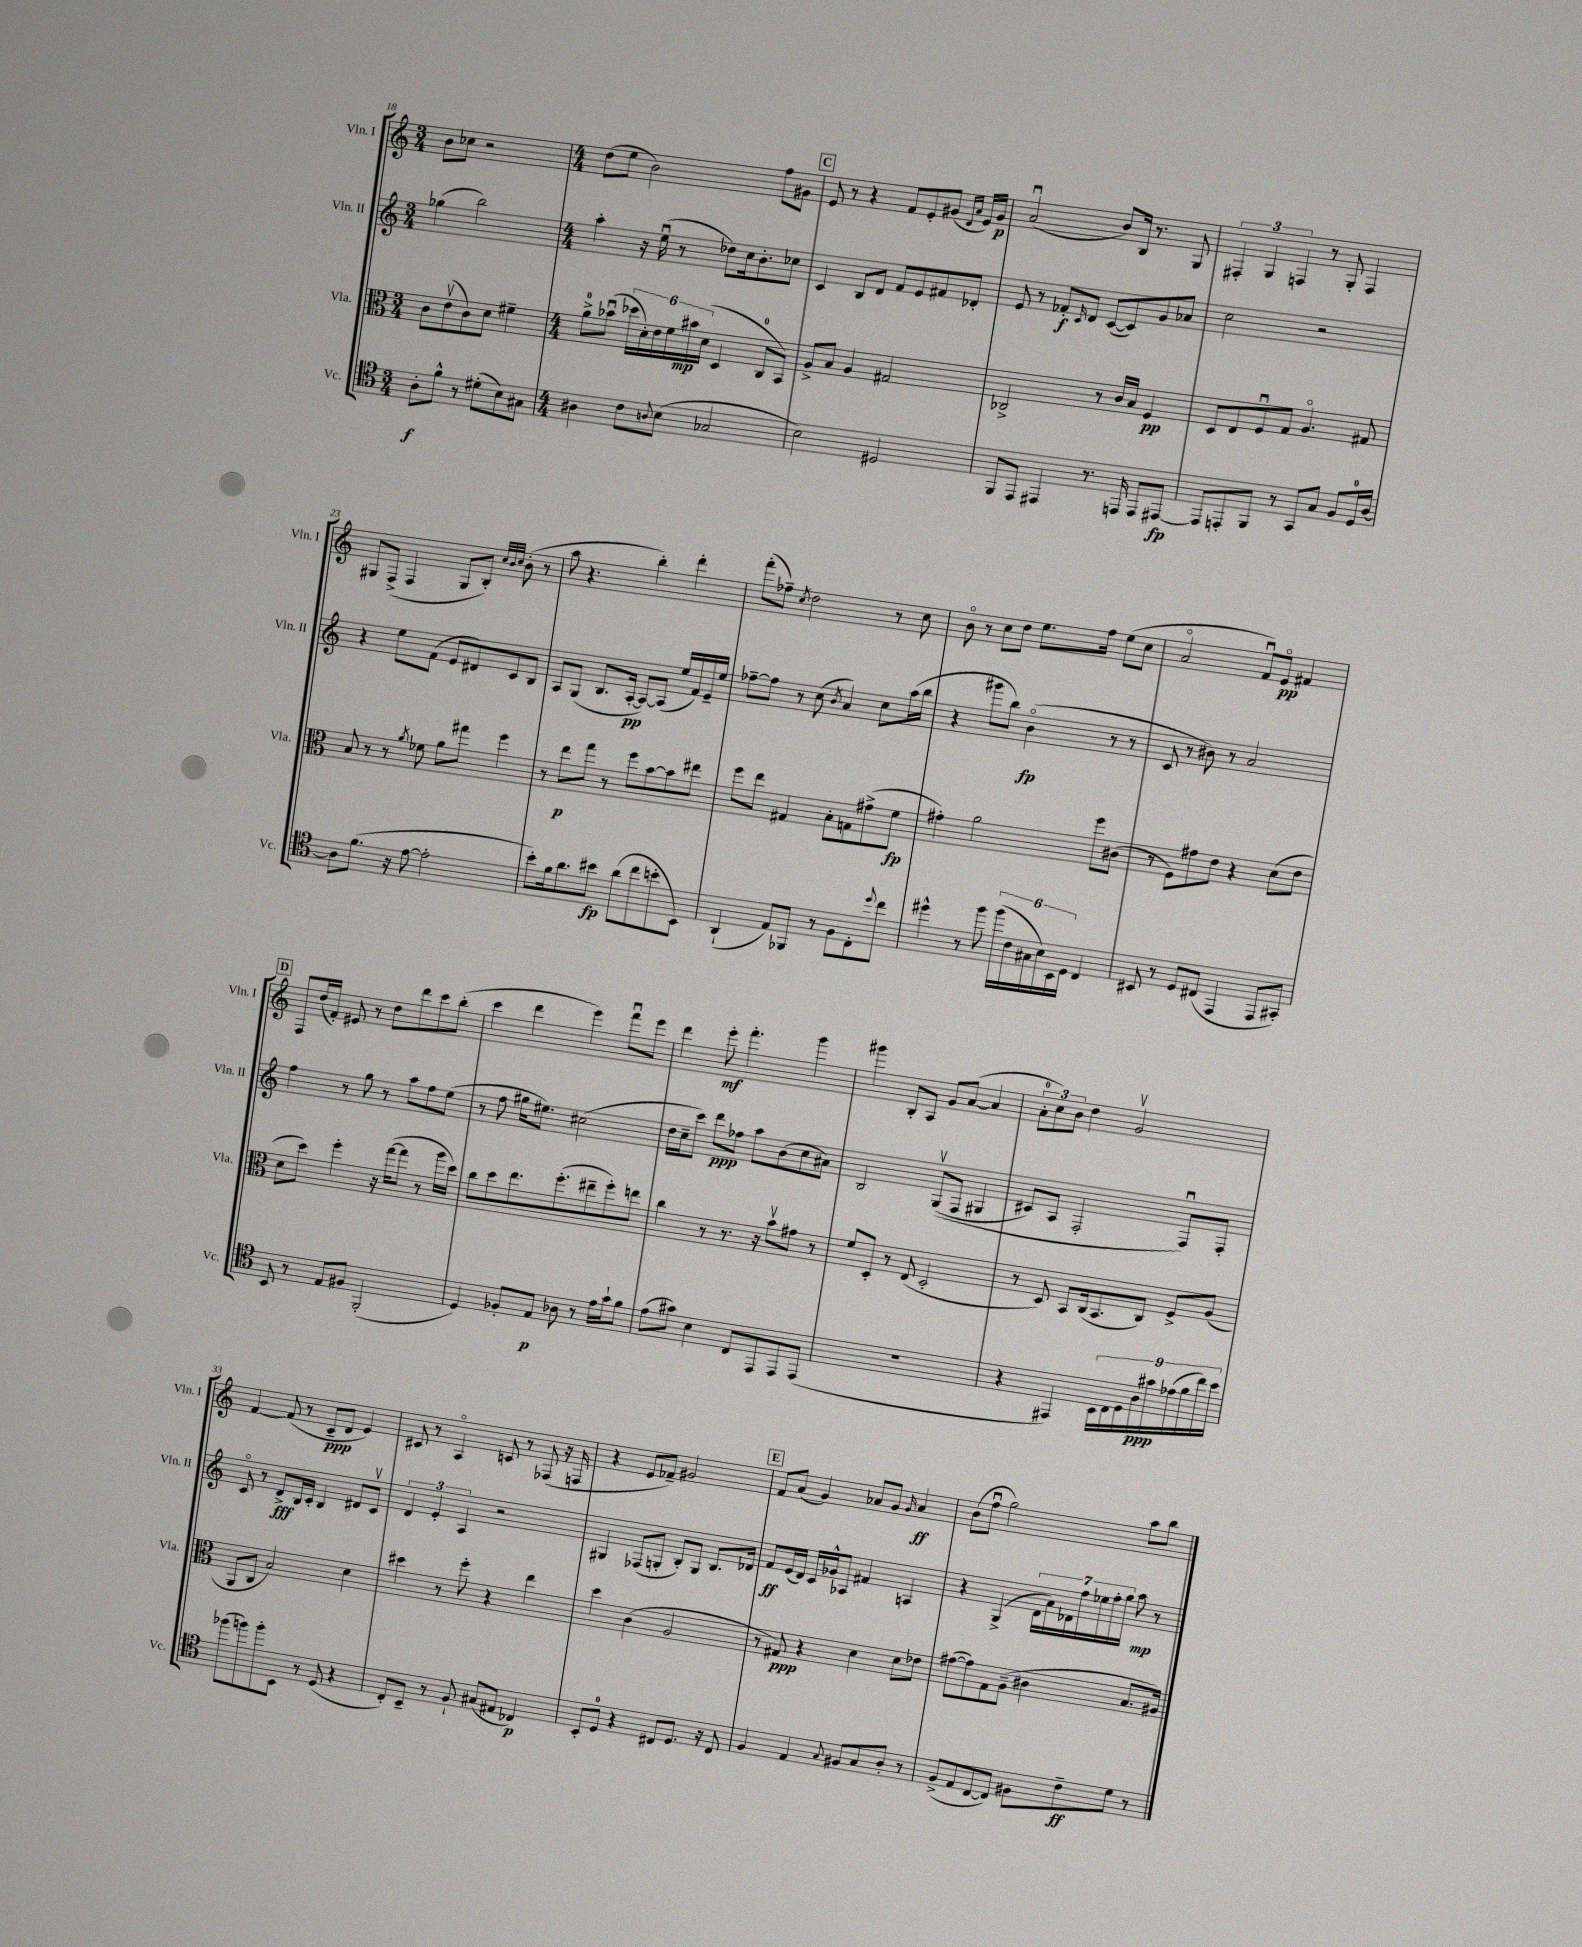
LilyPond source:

<<
\new StaffGroup <<
\new Staff = "s0" \with { instrumentName = "Vln. I" shortInstrumentName = "Vln. I" } {
    \clef treble \key c \major \numericTimeSignature \time 3/4
    b'8 ces''8 r2 |
    \numericTimeSignature \time 4/4 d''8( e''8 b'2) f''8 gis'8 |
    \mark \markup { \box "C" } e'8 r8 r4 f'8 e'8-. gis'8( \grace { d'16 a'16 } e'16) gis'16\p |
    a'2\downbow( b'8) b16 r8. g8 |
    \tuplet 3/2 { fis4-. g4 f4 } r8 g8-. f4 |
    gis8 f8->( f4 gis8 b8-.) \grace { c''32 b'32 c''32 } b'8-.( r8 |
    a''8 r4. b''4-.) d'''4-. |
    f'''8-.( fes''8--) \acciaccatura { c''8 } d''2 r8 c''8 |
    b'8\flageolet r8 c''8 d''8 e''8. f''16 e''8( c''8 |
    a'2\flageolet f'8\downbow) e'8\flageolet\pp fis'4 |
    \mark \markup { \box "D" } f8 d''16( f'16-.) eis'8 r8 d''8 d'''8 c'''8 b''8-.( |
    c'''4 d'''4 e'''4) f'''8\downbow e'''8 |
    d'''4 e'''8-.\mf f'''4.-. g'''4 |
    gis'''4 b8-. a8 g'8 a'8~( a'4 |
    \tuplet 3/2 { a'8-0-. c''8) b'8 } d''4 g'2\upbow |
    f'4~ f'8( r8 c'8--\ppp d'8 e'4) |
    cis'8 r8 a4\flageolet c'8 r8 fes8( r16 f16 |
    r4 e'8 fes'8--) gis'2 |
    \mark \markup { \box "E" } f'8 a'8( g'4) aes'8 g'8 \grace { g'16 } aes'4\ff |
    b'8( f''8\downbow g''2) a''8 b''8 \bar "|." |
}
\new Staff = "s1" \with { instrumentName = "Vln. II" shortInstrumentName = "Vln. II" } {
    \clef treble \key c \major \numericTimeSignature \time 3/4
    ges''4( b''2) |
    \numericTimeSignature \time 4/4 a''4-. r16 e''16\downbow( r8 des''8) c''16 b'8.-. ces''8 |
    \mark \markup { \box "C" } c'4 b8 d'8 f'8 e'8 fis'8 des'8-. |
    e'8 r8 fes'8-.\f \grace { c'16 } d'8 c'8~( c'8) g'8 aes'8 |
    c''2 r2 |
    r4 e''8 f'8( e'8 dis'8) c'8 b8 |
    a8 g8( b8. a16~-.\pp a8~) a8( e''16 f'16) e'16-- e''16 |
    fes''8~-- fes''8 r8 c''8( \acciaccatura { b'8 } a'4) c''8 a''16( b''16 |
    r4 gis'''8 b''8) b'4\flageolet\fp( r8 r8 |
    c'8 r8 bis'8) r8 a'2 |
    \mark \markup { \box "D" } f''4 r8 g''8 r8 a''8 f''8 e''8( |
    r8 f''8 gis''16 eis''8.) cis''2( |
    d''16 c''16-- c'''8) d'''8\ppp fes''8 a''8 b'8( c''8 ais'8) |
    b2 g8\upbow(\( f8 gis4 |
    cis'8) a8 f2-. f8\downbow\) f8-. |
    c'8\flageolet r8 d'8->\fff b16 c'16-. b4 dis'8 c'8\upbow |
    \tuplet 3/2 { d'4 e'4-. a4 } r2 |
    gis4 fes8( g8-. b8-.) g8 b8. des'16 |
    \mark \markup { \box "E" } f'8\ff e'16( d'16) c'16 ges'16-^ aes8 fis'4 a4 |
    r4 g4->( \tuplet 7/4 { d'16 a'16) des'16 f''16 ees''16 f''16-. g''16 } a''8\mp r8 \bar "|." |
}
\new Staff = "s2" \with { instrumentName = "Vla." shortInstrumentName = "Vla." } {
    \clef alto \key c \major \numericTimeSignature \time 3/4
    c'8 e'8\upbow( c'8) d'8 fis'4-- |
    \numericTimeSignature \time 4/4 a'8-0-> bes'8\downbow( \tuplet 6/4 { des''16 d'16-.) e'16 f'16 bis'16\mp d'16( } d4 c8-0 b,8) |
    \mark \markup { \box "C" } a8-> b8 a4 gis2 |
    ces2-> r8 c'16 b16 f4\pp |
    d8 e8 f8\downbow g8 a4.\flageolet gis8 |
    b8 r8 r8 \acciaccatura { a'8 } fes'8 a'8 gis''8 f''4 |
    r8 e''8\p g''8 r8 f''8 b'8~ b'8 eis''8 |
    f''8 e''8 gis4 b8-. g8 gis'8->( f'8\fp |
    gis'4-.) a'2 f''8 cis'8( |
    r8 f8) gis'8 e'8 r4 d'8( e'8 |
    \mark \markup { \box "D" } d'8 d''8) f''4-. r16 g''16~( g''8 r8 a''16 d''16) |
    c''8 d''8 e''8. f''8.-.( eis''8-- f''8-.) e''8 |
    c''4 r8 r8. r16 b'8\upbow gis'8 r8 |
    f'8 d8-. r8 e8( d2-. |
    r8 d8) b,8 c16( b,8. c8) f8-> a8( |
    a,8 c8 b2) d'4 |
    dis''4 r8 f''8-. r4 e''4 |
    d''4 c'4( a2 |
    \mark \markup { \box "E" } r8 gis8\ppp) r4 d'4 d'8 ees'8 |
    gis'8~( gis'8) g8 a8--( cis'4 b8. ais16) \bar "|." |
}
\new Staff = "s3" \with { instrumentName = "Vc." shortInstrumentName = "Vc." } {
    \clef tenor \key c \major \numericTimeSignature \time 3/4
    a8-.\f f'8-^ r8 dis'8-.( b8) gis8 |
    \numericTimeSignature \time 4/4 ais4 c'8 \appoggiatura { a8 } b8( ges2 |
    \mark \markup { \box "C" } b2) dis2 |
    f,8 e,8 eis,4 r8. e,16 e,8 eis,8~\fp |
    eis,8 e,8-. f,8 r8 g,8 g8 f8 d16-0 a16~ |
    a8 f'8.( r16 e'8~ e'2-. |
    b'8-.) f'16 a'8. bis'8\fp a'8( c''8 b'8-. b,8) |
    a,4-!( e8) fes,8 r8 f8 c8-. \appoggiatura { d''8 } c''8 |
    dis''4-^ r8 f''8 \tuplet 6/4 { f''16( c'16 gis16 b16) b,16 d16 } c4 |
    bis,8 r8 d8 cis8( e,4 e,8 gis,8-.) |
    \mark \markup { \box "D" } b,8 r8 e8 fis8 f,2-.( |
    d4) fes8-. e8\p aes8 r8 e'16 g'16-! f'8 |
    e'8( gis'8) b4 c8 e,8 e,8 e,8( |
    R1 |
    r4 eis,4) \tuplet 9/8 { b,16 c16 d16 a16\ppp gis'16 ees'16( f'16 c''16) b'16 } |
    fes''8( f''8) f''8-. b,8 r8 d8( r4 |
    c8-.) b,8-- r8 f8-! gis8( eis8 ces4\p) |
    b,8-. d8-0 r4 cis8 d8. r16 cis8 |
    \mark \markup { \box "E" } f4 e4 \appoggiatura { g8 } fis8 g8 a8-. r8 |
    f8->( e8 c8~ c8) fis8 c'8--\ff d'8 r8 \bar "|." |
}
>>
>>
\layout { \context { \Score currentBarNumber = #18 } }
